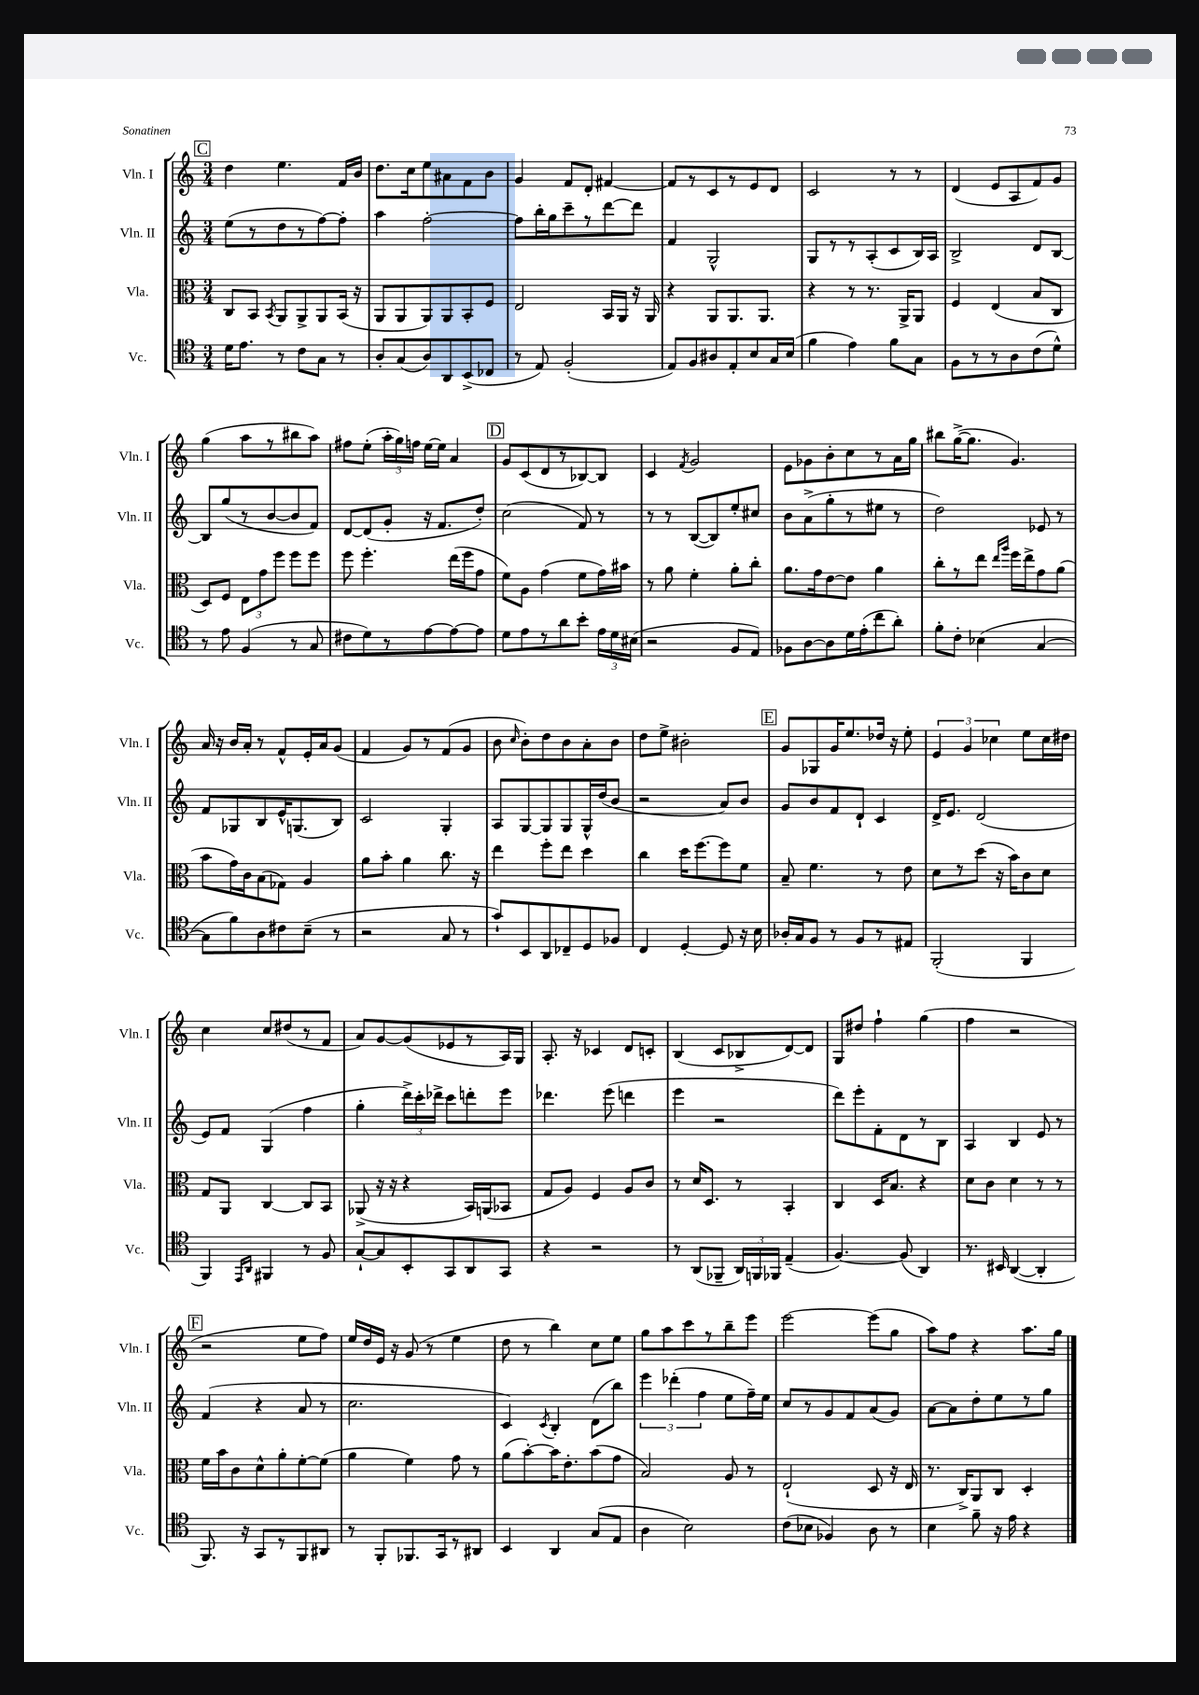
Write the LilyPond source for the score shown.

<<
\new StaffGroup <<
\new Staff = "s0" \with { instrumentName = "Vln. I" shortInstrumentName = "Vln. I" } {
    \clef treble \key c \major \numericTimeSignature \time 3/4
    \autoBeamOff \mark \markup { \box "C" } d''4 e''4. f'16[ b'16] |
    d''8.[ c''16 e''8 ais'8 f'8 b'8] |
    g'4 f'8[ d'8]-. fis'4~ |
    fis'8[ r8 c'8 r8 e'8 d'8] |
    c'2 r8 r8 |
    d'4( e'8[ a8 f'8) g'8] |
    g''4( a''8[ r8 bis''8 a''8]) |
    fis''8[ e''8]-.( \tuplet 3/2 { a''16[-. g''16) f''16] } e''16[~ e''16] a'4 |
    \mark \markup { \box "D" } g'8[ c'8( d'8 r8 bes8~) bes8] |
    c'4 \acciaccatura { f'8 } g'2 |
    e'8[ ges'8 b'8-. c''8 r8 a'16 g''16] |
    bis''8[ g''16~->( g''8.] g'4.) |
    a'16 r16 b'16[ a'16]-. r8 f'8[-^ e'16-. a'16 g'8]( |
    f'4 g'8[) r8 f'8( g'8] |
    b'8 \grace { c''16 } b'8[-.) d''8 b'8 a'8-. b'8] |
    d''8[ e''8]-> bis'2-. |
    \mark \markup { \box "E" } g'8[ ges8 g'16 e''8. des''16] r16 e''8-. |
    \tuplet 3/2 { e'4 g'4 ces''4 } e''8[ ces''16 dis''16] |
    c''4 c''8[ dis''8( r8 f'8] |
    a'8[) g'8~ g'8( ees'8 r8 a16) g16] |
    a8.-. r16 ces'4 d'8[ c'8]-. |
    b4( c'8[ bes8-> d'8~) d'8] |
    g8[ dis''8] f''4-! g''4( |
    f''4 r2 |
    \mark \markup { \box "F" } r2 e''8[ f''8]) |
    e''16[ d''16 e'16] r16 g'8( r8 e''4 |
    d''8 r8 b''4) c''8[ e''8] |
    g''8[ a''8 c'''8 r8 b''8-- e'''8] |
    e'''2~ e'''8[( g''8] |
    a''8[) f''8] r4 a''8.[ g''16] \bar "|." |
}
\new Staff = "s1" \with { instrumentName = "Vln. II" shortInstrumentName = "Vln. II" } {
    \clef treble \key c \major \numericTimeSignature \time 3/4
    \autoBeamOff \mark \markup { \box "C" } e''8[( r8 d''8 r8 f''8~) f''8]-. |
    a''4 f''2~-. |
    f''8[ b''16-. g''16 c'''8-- r8 d'''8~ d'''8] |
    f'4 g2-^ |
    g8[ r8 r8 a8-.( c'8 b16) a16] |
    b2-> d'8[ b8]~ |
    b8[ g''8( r8 b'8~ b'8 f'8]) |
    d'8[~ d'8( g'8]-. r16 f'8.[ d''8]-.) |
    \mark \markup { \box "D" } c''2( f'8) r8 |
    r8 r8 b8[~( b8) e''8-. cis''8] |
    b'8[ a'8->( g''8-. r8 eis''8] r8 |
    d''2) ees'8 r8 |
    f'8[ ges8 b8 e'16-^ g8.( b8]) |
    c'2 g4-. |
    a8[ g8~ g8 g8 g16-^ d''16( b'8] |
    r2 a'8[) b'8] |
    \mark \markup { \box "E" } g'8[ b'8 f'8 d'8]-! c'4 |
    d'16[-> e'8.] d'2( |
    e'8[) f'8] g4( f''4 |
    g''4-. \tuplet 3/2 { d'''16[->) c'''16-. des'''16]-> } c'''8[ d'''8-. e'''8] |
    des'''4. e'''8( d'''4 |
    e'''4 r2 |
    d'''8[) e'''8-. f'8-. d'8 r8 b8] |
    a4 b4 e'8 r8 |
    \mark \markup { \box "F" } f'4( r4 a'8 r8 |
    c''2. |
    c'4) \acciaccatura { c'8 } b4-. d'8[( b''8]) |
    \tuplet 3/2 { e'''4 des'''4-.( f''4 } e''8[ f''16--) e''16] |
    c''8[ r8 g'8 f'8 a'8( g'8]) |
    a'8[~ a'8 d''8-. e''8 r8 g''8] \bar "|." |
}
\new Staff = "s2" \with { instrumentName = "Vla." shortInstrumentName = "Vla." } {
    \clef alto \key c \major \numericTimeSignature \time 3/4
    \autoBeamOff \mark \markup { \box "C" } c8[ b,8] \acciaccatura { b,8 } a,8[ a,8-> a,8 b,16]( r16 |
    a,8[ a,8 a,8) a,8 b,8-. f8] |
    e2 b,16[ a,16] r16 a,16 |
    r4 a,8[ a,8. a,8.] |
    r4 r8 r8. a,16[-> a,8] |
    f4 e4( b8[ c8] |
    d8[) f8] \tuplet 3/2 { e8[ g'8 f''8] } f''8[ f''8] |
    f''8 f''4.-. e''16[( f''16 g'8] |
    \mark \markup { \box "D" } f'8[) a8] g'4( f'8[ g'16) bis'16] |
    r8 a'8 f'4-. a'8[-. c''8]-. |
    a'8.[ g'16 e'8~ e'8] a'4 |
    c''8[-. r8 e''8] \grace { e''16[ a''16] } f''16[ e''16-> g'8 a'8]( |
    b'8[ g'16) c'16 b8( ges8]) a4 |
    a'8[ b'8]-. a'4 c''8. r16 |
    e''4 f''8[-. e''8] d''4 |
    c''4 d''16[ f''8.~ f''8 f'8] |
    \mark \markup { \box "E" } b8-- f'4. r8 e'8 |
    d'8[ r8 d''8]( r16 b'16[) c'8 d'8] |
    g8[ a,8] c4~ c8[ b,8] |
    aes,8->( r16 r16 r4 b,16[) a,16( bes,8] |
    g8[ a8]) f4 a8[ c'8] |
    r8 d'16[ d8.] r8 b,4-. |
    c4 d16[ b8.] r4 |
    d'8[ c'8] d'4 r8 r8 |
    \mark \markup { \box "F" } f'16[ b'16 c'8 d'8-^ a'8-. f'8~-. f'8]( |
    a'4 f'4) g'8 r8 |
    a'8[( b'8~-.) b'16 e'8.-. b'8( g'8] |
    b2) a8 r8 |
    e2-!( d8 r16 e16 |
    r8. c16[->) a,8 c8] d4-. \bar "|." |
}
\new Staff = "s3" \with { instrumentName = "Vc." shortInstrumentName = "Vc." } {
    \clef tenor \key c \major \numericTimeSignature \time 3/4
    \autoBeamOff \mark \markup { \box "C" } d'16[ e'8.] r8 c'8[ g8] r8 |
    a8[-. g8( a8) a,8 b,8->( ces8] |
    r8 e8) f2-.( |
    e8[) f8 ais8 e8-. b8 g16 b16]( |
    f'4 e'4) f'8[ g8] |
    f8[ r8 r8 a8 c'8( d'8]-^) |
    r8 e'8 f4( r8 g8 |
    cis'8[ d'8) r8 e'8~ e'8~ e'8] |
    \mark \markup { \box "D" } d'8[ e'8 r8 a'8 b'8]-. \tuplet 3/2 { e'16[ d'16 bis16]( } |
    r2 f8[ e8]) |
    fes8[ a8~ a8 d'16 e'16-.( c''8 a'8]-.) |
    f'8[-. c'8]-. bes4( g4~ |
    g8[ f'8) a8 cis'8 b8]--( r8 |
    r2 g8 r8 |
    g'8[-!) b,8 a,8 ces8-- d8 fes8] |
    c4 d4~-. d8 r16 b16 |
    \mark \markup { \box "E" } aes16[-. g16 f8] r8 f8[ r8 eis8] |
    f,2-.( f,4 |
    f,4) \grace { e,16[ a,16] } fis,4 r8 f8 |
    g8[~-! g8 b,8-. g,8 a,8 g,8] |
    r4 r2 |
    r8 a,8[( fes,8]-- \tuplet 3/2 { a,16[) f,16 fes,16] } e4--( |
    f4.~) f8( a,4) |
    r8. bis,16 a,4~( a,4-. |
    \mark \markup { \box "F" } f,8.) r16 g,8[ r8 f,8 ais,8] |
    r8 f,8[-. fes,8. g,16 r8 ais,8] |
    b,4 a,4 g8[( e8] |
    a4 b2) |
    c'8[( bes8] fes4) a8 r8 |
    b4 f'8-- r16 e'16 r4 \bar "|." |
}
>>
>>
\layout { \context { \Score \remove "Bar_number_engraver" } }
